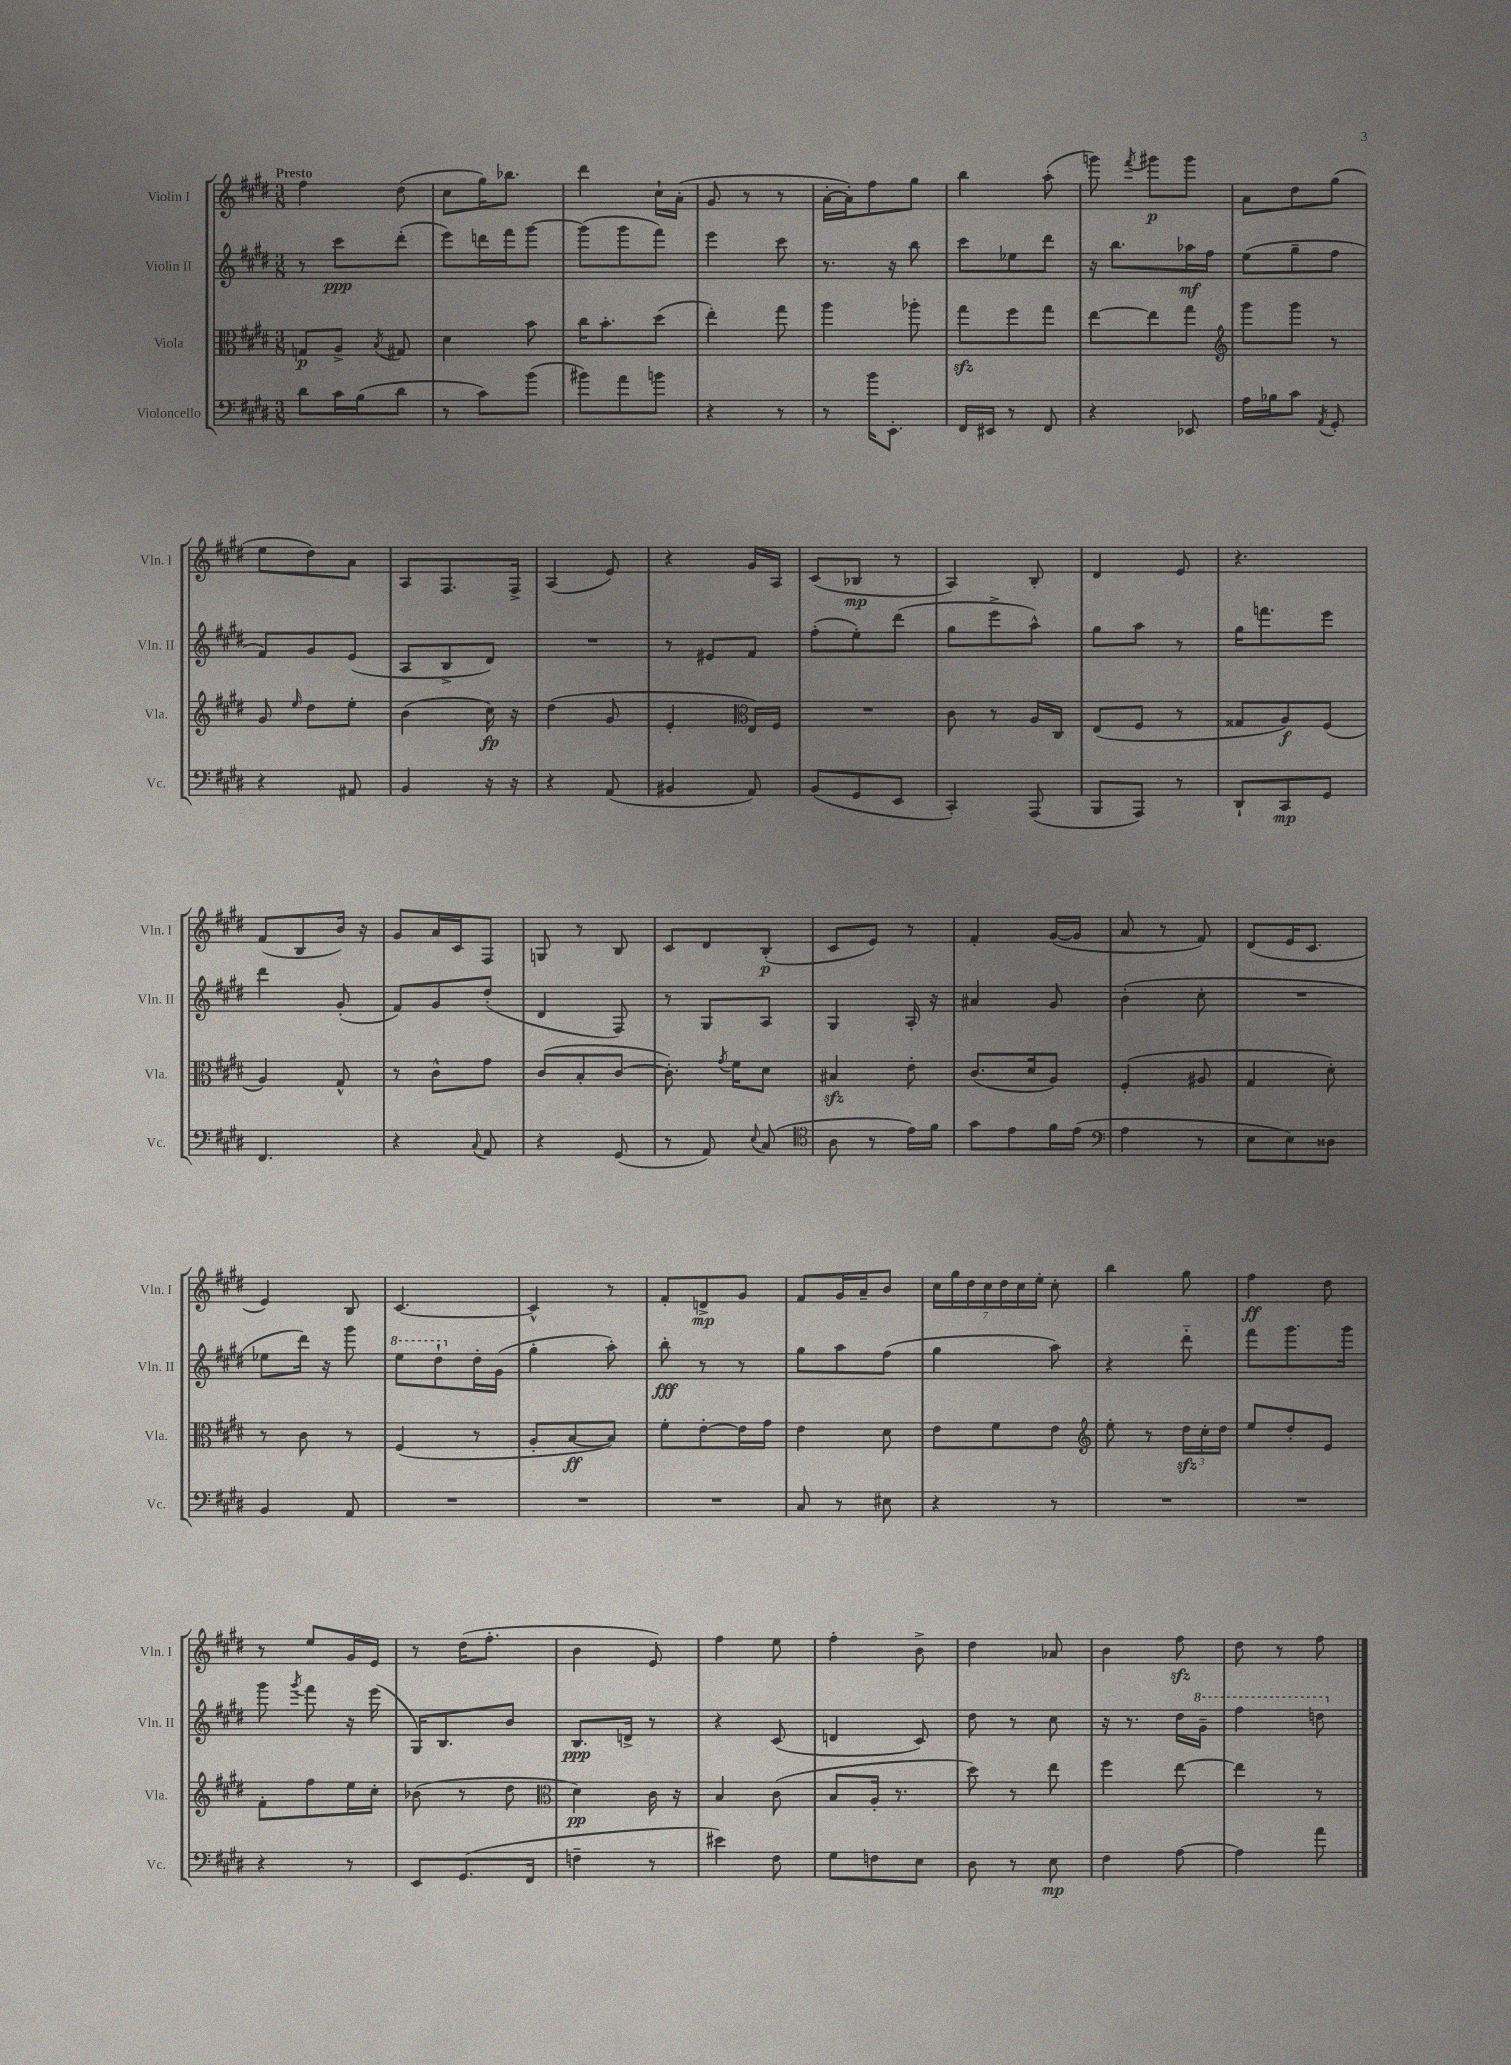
<<
\new StaffGroup <<
\new Staff = "s0" \with { instrumentName = "Violin I" shortInstrumentName = "Vln. I" } {
    \clef treble \key e \major \numericTimeSignature \time 3/8 \tempo "Presto"
    \autoBeamOff fis''4 dis''8( |
    cis''8[ gis''16) bes''8.] |
    dis'''4 cis''16[-! a'16]-.( |
    gis'8 r8 r8 |
    a'16[~-. a'16-.) fis''8 gis''8] |
    b''4 a''8-.( |
    g'''8) \acciaccatura { fis'''8 } gis'''8[\p gis'''8] |
    a'8[ dis''8 gis''8]( |
    e''8[ dis''8) a'8] |
    a8[ fis8. fis16]-> |
    a4( e'8) |
    r4 gis'16[ a16] |
    cis'8[( bes8]\mp r8 |
    a4) b8-. |
    dis'4 e'8 |
    r4. |
    fis'8[( b8 b'16]) r16 |
    gis'8[ a'16 cis'16 fis8] |
    g8 r8 b8 |
    cis'8[ dis'8 b8]-.\p( |
    cis'8[ e'8]) r8 |
    fis'4-. gis'16[~( gis'16] |
    a'8 r8 fis'8) |
    dis'8[( e'16 cis'8.] |
    e'4) b8 |
    cis'4.~ |
    cis'4-^ r8 |
    fis'8[-. d'8->\mp gis'8] |
    fis'8[ gis'16 a'16-- b'8] |
    \tuplet 7/4 { cis''16[ gis''16 dis''16 cis''16 dis''16 cis''16 e''16]-. } cis''8-. |
    b''4 gis''8 |
    fis''4\ff dis''8 |
    r8 e''8[ gis'16 e'16] |
    r8 dis''16[( fis''8.]-. |
    b'4 e'8) |
    fis''4 e''8 |
    fis''4-. b'8-> |
    dis''4 aes'8 |
    b'4 fis''8\sfz |
    dis''8 r8 fis''8 \bar "|." |
}
\new Staff = "s1" \with { instrumentName = "Violin II" shortInstrumentName = "Vln. II" } {
    \clef treble \key e \major \numericTimeSignature \time 3/8
    \autoBeamOff r8 cis'''8[\ppp dis'''8]-.( |
    e'''8[) d'''16 fis'''16 gis'''8]~ |
    gis'''8[( gis'''8 fis'''8]) |
    e'''4 cis'''8 |
    r8. r16 b''8 |
    cis'''8[ ees''8 dis'''8] |
    r16 b''8.[ aes''16\mf fis''16] |
    e''8[( gis''8-- fis''8] |
    fis'8[) gis'8 e'8]( |
    a8[ b8-> dis'8]) |
    R4. |
    r8 eis'8[ fis'8] |
    fis''8[-.( e''8-.) dis'''8]( |
    gis''8[ e'''8-> a''8]-^) |
    gis''8[ a''8] r8 |
    gis''16[ f'''8. e'''8] |
    dis'''4 gis'8-.( |
    fis'8[) gis'8 dis''8]-.( |
    dis'4 fis8) |
    r8 gis8[ a8] |
    gis4 a16-. r16 |
    ais'4 gis'8 |
    b'4-.( cis''8-. |
    R4. |
    ees''8[ dis'''16]) r16 gis'''8 |
    \ottava #1 e'''8[ dis'''8-! \ottava #0 dis''16-. gis'16]( |
    gis''4-. a''8-.) |
    b''8-.\fff r8 r8 |
    gis''8[ a''8 fis''8]( |
    gis''4 a''8) |
    r4 dis'''8-_ |
    fis'''8[ gis'''8. gis'''16] |
    gis'''8 \acciaccatura { gis'''8 } fis'''8 r16 e'''16( |
    gis16[) b8. b'8] |
    b8.[\ppp d'16]-> r8 |
    r4 cis'8( |
    d'4 cis'8) |
    dis''8 r8 cis''8 |
    r16 r8. dis''16[ \ottava #1 gis''16]-- |
    fis'''4 d'''8 \ottava #0 \bar "|." |
}
\new Staff = "s2" \with { instrumentName = "Viola" shortInstrumentName = "Vla." } {
    \clef alto \key e \major \numericTimeSignature \time 3/8
    \autoBeamOff g8[\p a8]-> \acciaccatura { b8 } gis8 |
    dis'4 b'8 |
    cis''16[ b'8.-. dis''8]( |
    e''4-.) gis''8 |
    a''4 aes''8-. |
    gis''8[\sfz fis''8 gis''8] |
    e''8[~ e''8 gis''8] |
    \clef treble gis'''8[ gis'''8] r8 |
    gis'8 \grace { e''16 } dis''8[ e''8]-. |
    b'4( cis''16\fp) r16 |
    dis''4( gis'8 |
    e'4-. \clef alto e16[) fis16] |
    R4. |
    cis'8 r8 a16[ cis16] |
    e8[( fis8] r8 |
    gisis8[ a8\f) fis8]( |
    a4) gis8-^ |
    r8 cis'8[-^ gis'8] |
    cis'8[( b8-. cis'8]~ |
    cis'8.-.) \acciaccatura { gis'8 } fis'16[ dis'8] |
    bis4\sfz e'8-. |
    cis'8.[( dis'16 a8]) |
    fis4-.( ais8 |
    gis4 dis'8-.) |
    r8 cis'8 r8 |
    fis4( r8 |
    a8[-. b8~\ff b8]) |
    fis'8[-. e'8~-. e'16 gis'16] |
    e'4 dis'8 |
    e'8[ fis'8 e'8] |
    \clef treble e''8-. r8 \tuplet 3/2 { dis''16[\sfz cis''16-. dis''16] } |
    e''8[ dis''8-. e'8] |
    fis'8[-. fis''8 e''16 cis''16]-. |
    bes'8( r8 dis''8 |
    \clef alto dis'4\pp) cis'16 r16 |
    b4 cis'8( |
    b8[ a16]-. r8. |
    dis''8) r8 e''8 |
    fis''4 e''8~ |
    e''4 r8 \bar "|." |
}
\new Staff = "s3" \with { instrumentName = "Violoncello" shortInstrumentName = "Vc." } {
    \clef bass \key e \major \numericTimeSignature \time 3/8
    \autoBeamOff dis'8[ cis'16 b16( dis'8] |
    r8 cis'8[) b'8]( |
    bis'8[) a'8 b'8] |
    r4 r8 |
    r8 b'16[ e,8.]-. |
    fis,16[ eis,16] r8 fis,8 |
    r4 ees,8 |
    a16[ bes16 cis'8] \acciaccatura { a,8 } gis,8-. |
    r4 ais,8 |
    b,4 r16 r16 |
    r4 a,8( |
    bis,4 a,8) |
    b,8[( gis,8 e,8] |
    cis,4-.) a,,8( |
    b,,8[ a,,8]) r8 |
    dis,8[-! cis,8\mp gis,8] |
    fis,4. |
    r4 \appoggiatura { cis8 } a,8 |
    r4 gis,8( |
    r8 a,8) \appoggiatura { e8 } cis8( |
    \clef tenor a8 r8 e'16[) fis'16] |
    gis'8[ e'8 fis'16 e'16]( |
    \clef bass a4 r8 |
    e8[ e8) disis8] |
    b,4 a,8 |
    R4. |
    R4. |
    R4. |
    cis8 r8 eis8 |
    r4 r8 |
    R4. |
    R4. |
    r4 r8 |
    e,8[ gis,8.( fis,16] |
    f4-- r8 |
    eis'4) fis8 |
    gis8[ f8 e8] |
    dis8 r8 e8\mp |
    fis4 a8~ |
    a4 a'8 \bar "|." |
}
>>
>>
\layout { \context { \Score \remove "Bar_number_engraver" } }
